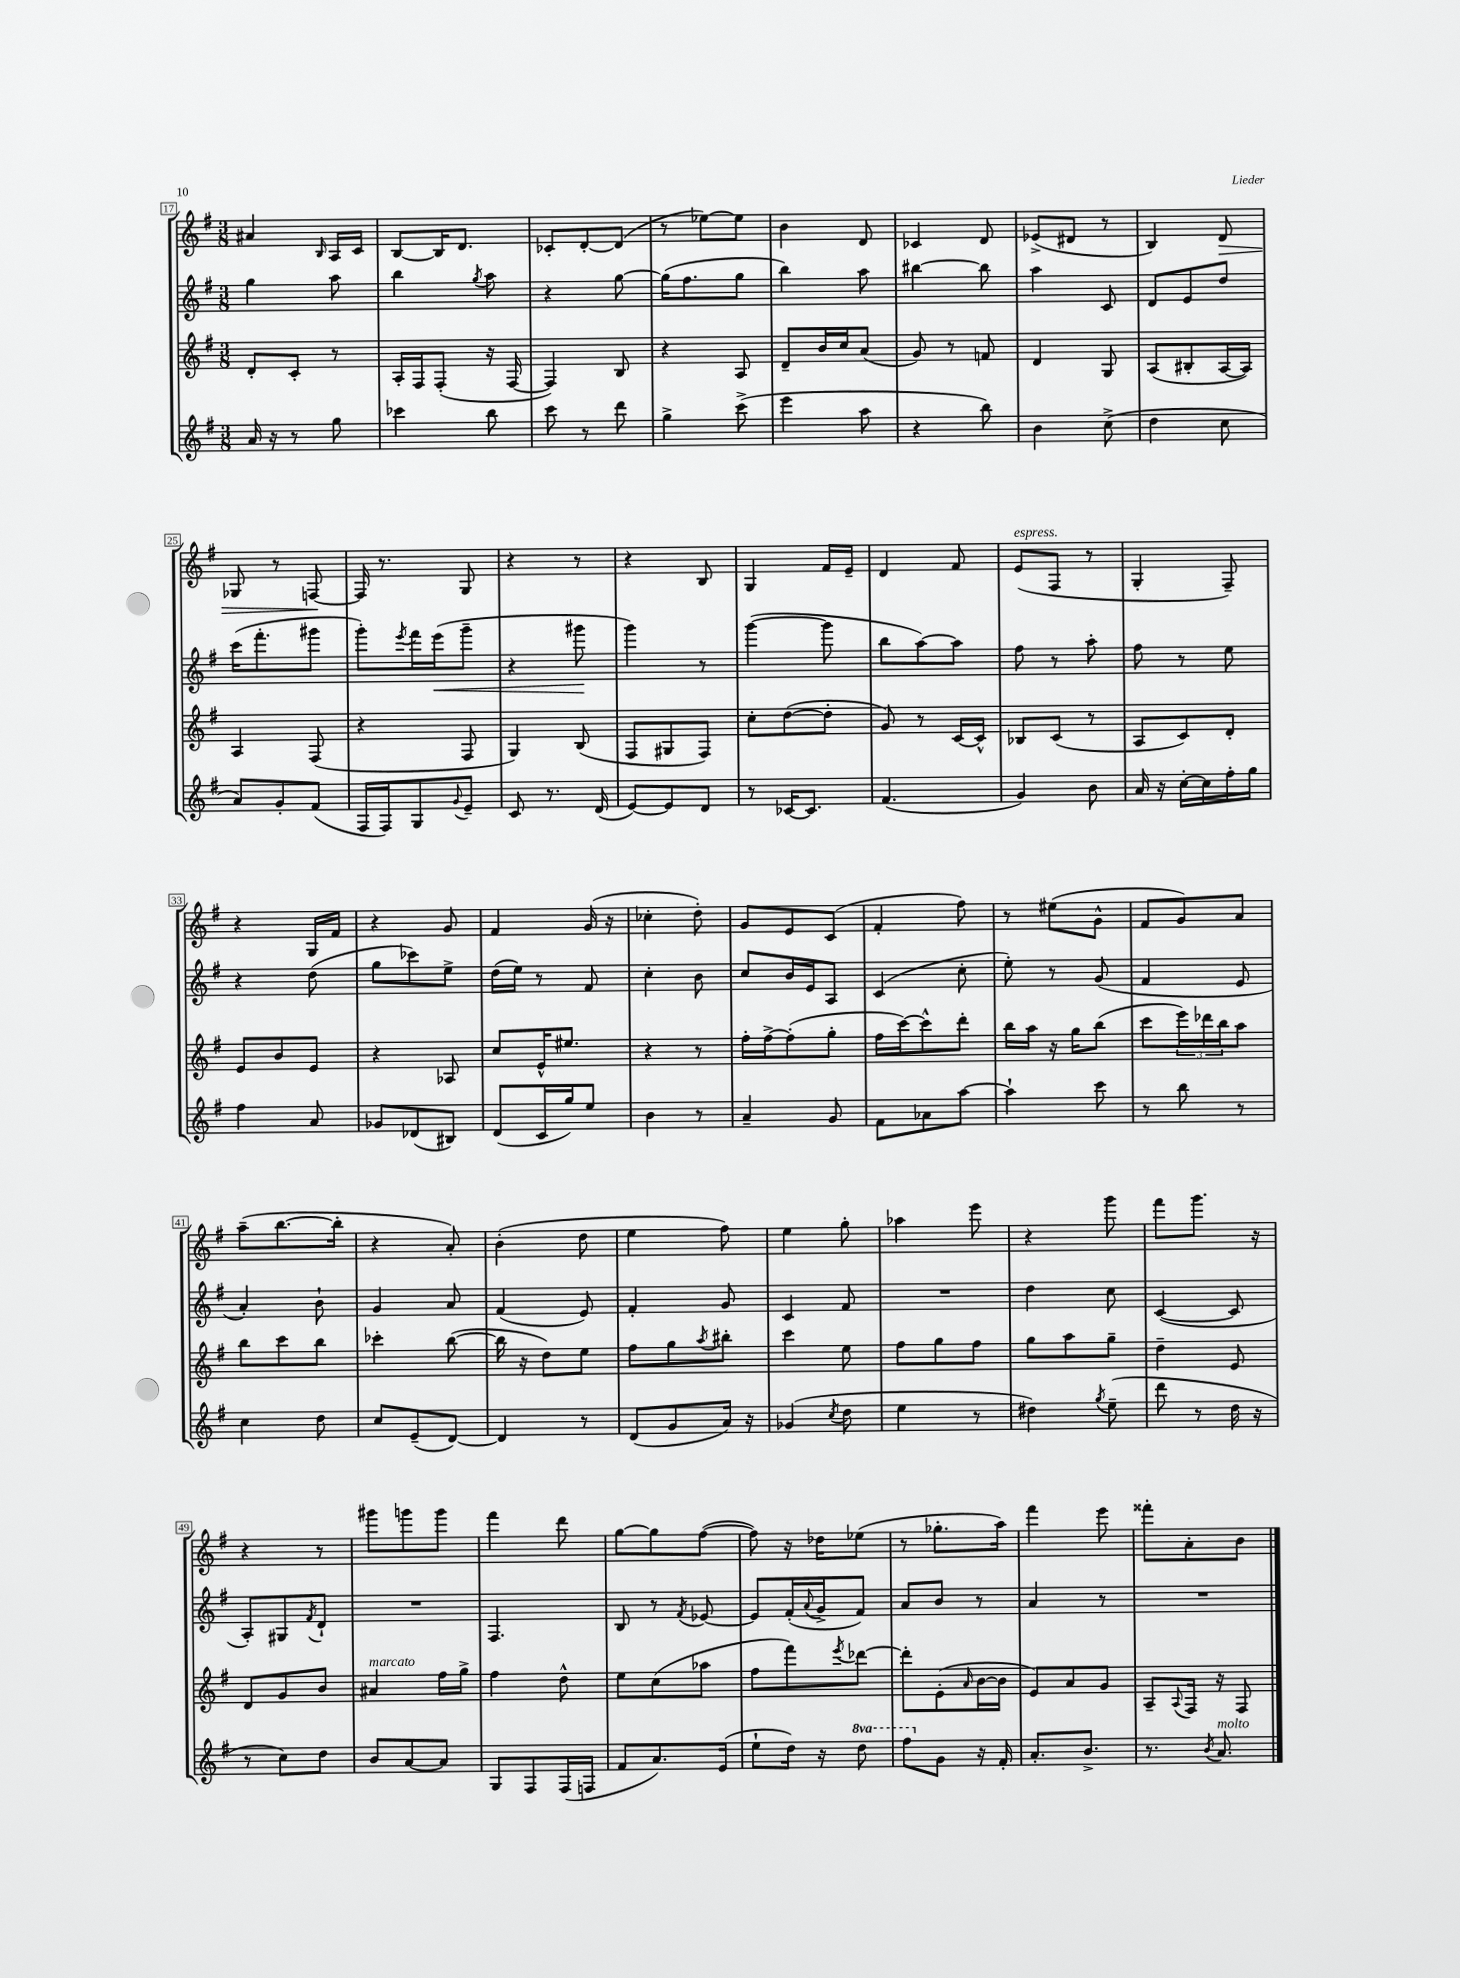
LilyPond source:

<<
\new StaffGroup <<
\new Staff = "s0" {
    \clef treble \key g \major \numericTimeSignature \time 3/8
    ais'4 \grace { b16 } a16 c'16 |
    b8~ b16 d'8. |
    ces'8-. d'8~-. d'8( |
    r8 ees''8~) ees''8 |
    b'4 d'8 |
    ces'4 d'8 |
    ees'8->( dis'8 r8 |
    b4) d'8\> |
    ges8 r8 f8~\! |
    f16 r8. g8 |
    r4 r8 |
    r4 b8 |
    g4 fis'16 e'16-- |
    d'4 fis'8 |
    e'8^\markup { \italic "espress." }( fis8 r8 |
    g4-. fis8--) |
    r4 g16 fis'16 |
    r4 g'8 |
    fis'4 g'16( r16 |
    ces''4-. d''8-.) |
    g'8 e'8 c'8( |
    fis'4-. fis''8) |
    r8 eis''8( g'8-^ |
    fis'8 g'8) a'8 |
    a''8--( b''8.~ b''16-. |
    r4 a'8-.) |
    b'4-.( d''8 |
    e''4 fis''8) |
    e''4 g''8-. |
    aes''4 e'''8 |
    r4 g'''8 |
    fis'''8 g'''8. r16 |
    r4 r8 |
    gis'''8 g'''8 g'''8 |
    fis'''4 d'''8 |
    g''8~ g''8 fis''8~( |
    fis''8) r16 des''16 ees''8( |
    r8 ges''8.-. a''16) |
    fis'''4 e'''8 |
    fisis'''8-. a'8-. b'8 \bar "|." |
}
\new Staff = "s1" {
    \clef treble \key g \major \numericTimeSignature \time 3/8
    g''4 a''8 |
    b''4 \acciaccatura { g''8 } a''8 |
    r4 g''8~ |
    g''16( fis''8. g''8 |
    b''4) a''8 |
    bis''4~ bis''8 |
    a''4 c'8 |
    d'8 e'8 d''8 |
    c'''16( fis'''8.-. gis'''8 |
    g'''8-.) \acciaccatura { e'''8 } fis'''16 e'''16\<( g'''8-- |
    r4 gis'''8\! |
    g'''4) r8 |
    g'''4~( g'''8 |
    b''8 a''8~) a''8 |
    fis''8 r8 a''8-. |
    fis''8 r8 e''8 |
    r4 d''8( |
    g''8 ces'''8) e''8-> |
    d''16( e''16) r8 fis'8 |
    c''4-. b'8 |
    c''8 b'16 e'16 a8 |
    c'4( c''8-. |
    e''8-.) r8 g'8( |
    fis'4 e'8 |
    a'4-.) b'8-! |
    g'4 a'8 |
    fis'4( e'8) |
    fis'4-. g'8 |
    c'4 fis'8 |
    R4. |
    d''4 c''8 |
    c'4~( c'8 |
    a8-.) gis8 \acciaccatura { fis'8 } d'8-! |
    R4. |
    fis4. |
    b8 r8 \acciaccatura { fis'8 } ees'8~ |
    ees'8 fis'16-.( \appoggiatura { a'8 } g'16-> fis'8) |
    a'8 b'8 r8 |
    a'4 r8 |
    R4. \bar "|." |
}
\new Staff = "s2" {
    \clef treble \key g \major \numericTimeSignature \time 3/8
    d'8-. c'8-. r8 |
    a16-. fis16 fis8-.( r16 fis16~ |
    fis4) b8 |
    r4 a8 |
    d'8-- b'16 c''16 a'8( |
    g'8) r8 f'8 |
    d'4 g8 |
    a8( bis8-. a16~ a16) |
    a4 fis8( |
    r4 fis8 |
    g4) b8( |
    fis8 gis8 fis8) |
    c''8-. d''8~( d''8-. |
    g'8) r8 c'16~ c'16-^ |
    bes8 c'8( r8 |
    a8 c'8) d'8-. |
    e'8 b'8 e'8 |
    r4 aes8 |
    c''8 e'16-^ eis''8. |
    r4 r8 |
    fis''16-. fis''16~-> fis''8-.( g''8-. |
    fis''16 c'''16~) c'''8-^ d'''8-. |
    b''16 a''16 r16 g''16 b''8( |
    c'''8 \tuplet 3/2 { e'''16) des'''16 b''16 } a''8 |
    b''8 c'''8 b''8 |
    ces'''4-. b''8~( |
    b''16 r16 d''8) e''8 |
    fis''8 g''8 \acciaccatura { a''8 } bis''8-. |
    c'''4 e''8 |
    fis''8 g''8 fis''8 |
    g''8 a''8 g''8-- |
    d''4-- e'8 |
    d'8 g'8 b'8 |
    ais'4^\markup { \italic "marcato" } fis''16 g''16-> |
    fis''4 d''8-^ |
    e''8 c''8( aes''8 |
    fis''8 fis'''8) \acciaccatura { e'''8 } des'''8~ |
    des'''8-. e'8-.( \grace { a'16 } b'16~ b'16 |
    e'8) a'8 g'8 |
    a8-- \appoggiatura { a8 } fis16 r16 fis8 \bar "|." |
}
\new Staff = "s3" {
    \clef treble \key g \major \numericTimeSignature \time 3/8 \set Staff.ottavationMarkups = #ottavation-simple-ordinals
    a'16 r16 r8 g''8 |
    ces'''4 b''8 |
    c'''8 r8 d'''8 |
    g''4-> c'''8->( |
    e'''4 a''8 |
    r4 b''8) |
    b'4 c''8->( |
    d''4 c''8 |
    a'8) g'8-. fis'8( |
    fis16 fis16) g8 \appoggiatura { g'8 } e'8-- |
    c'8 r8. d'16( |
    e'8~) e'8 d'8 |
    r8 ces'16~ ces'8. |
    fis'4.( |
    g'4) b'8 |
    a'16 r16 c''16~-. c''16 fis''16-. g''16 |
    fis''4 a'8 |
    ges'8 des'8( bis8) |
    d'8( c'16 g''16) e''8 |
    b'4 r8 |
    a'4-- g'8 |
    fis'8 aes'8 a''8~ |
    a''4-! c'''8 |
    r8 b''8 r8 |
    c''4 d''8 |
    c''8 e'8--( d'8~) |
    d'4 r8 |
    d'8( g'8 a'16) r16 |
    ges'4( \acciaccatura { c''8 } d''8 |
    e''4 r8 |
    dis''4) \acciaccatura { g''8 } e''8--( |
    d'''8 r8 d''16 r16 |
    r8 c''8) d''8 |
    b'8 a'8~ a'8 |
    g8 fis8 fis16( f16 |
    fis'8 a'8.) e'16( |
    e''8-! d''16) r16 \ottava #1 d'''8 |
    fis'''8 \ottava #0 g'8 r16 fis'16-. |
    a'8.-. b'8.-> |
    r8. \acciaccatura { b'8 } a'8.^\markup { \italic "molto" } \bar "|." |
}
>>
>>
\layout { \context { \Score currentBarNumber = #17 \override BarNumber.stencil = #(make-stencil-boxer 0.1 0.3 ly:text-interface::print) } }
